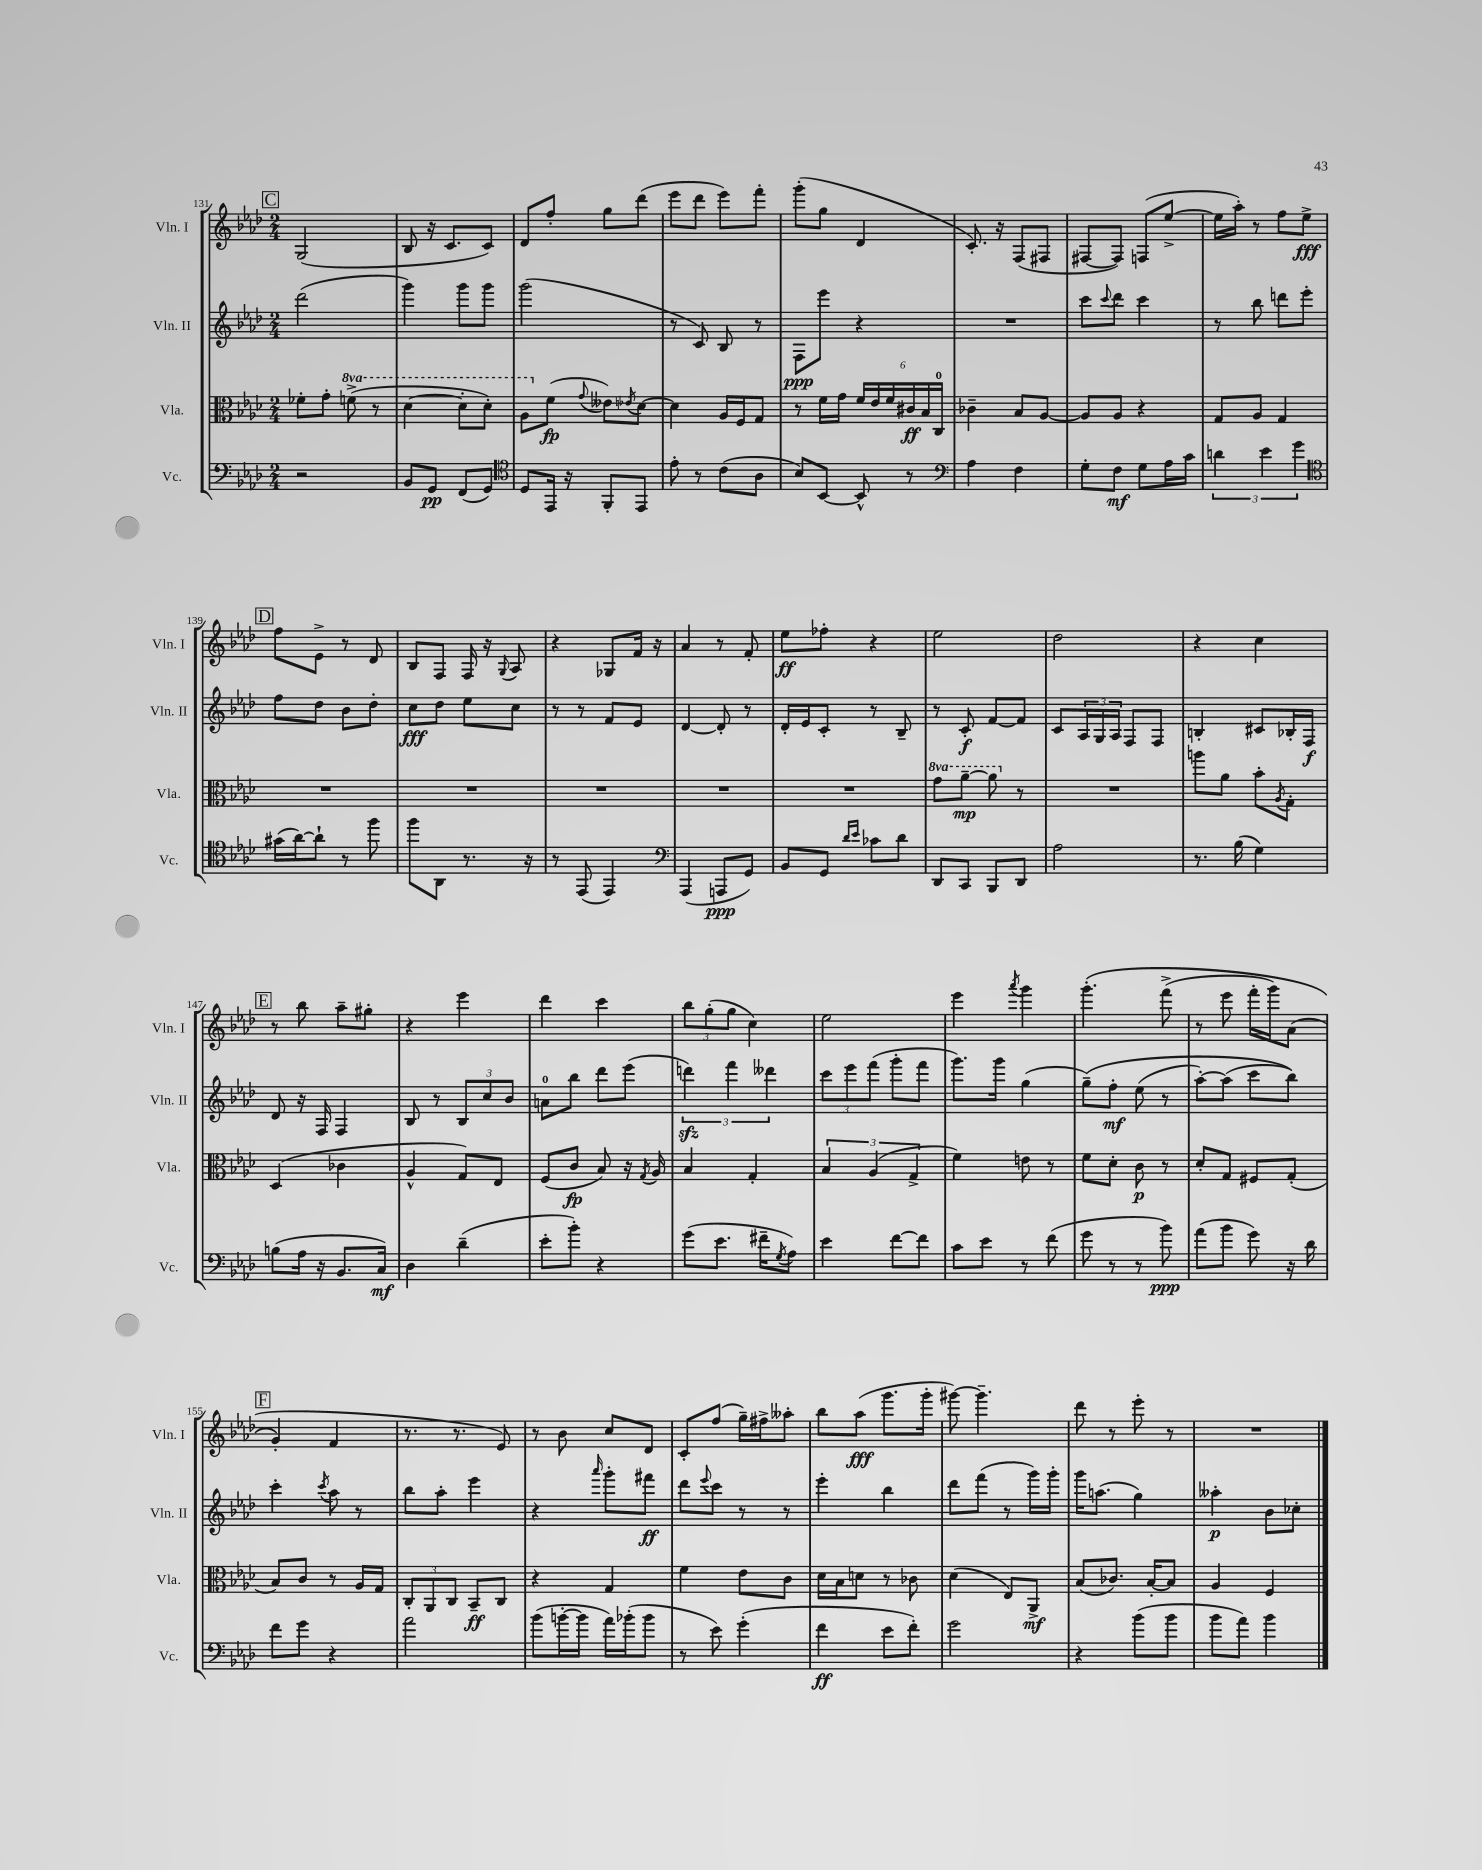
<<
\new StaffGroup <<
\new Staff = "s0" \with { instrumentName = "Vln. I" shortInstrumentName = "Vln. I" } {
    \clef treble \key aes \major \numericTimeSignature \time 2/4
    \mark \markup { \box "C" } g2( |
    bes8 r16 c'8. c'8) |
    des'8 f''8-. g''8 des'''8( |
    ees'''8 des'''8 ees'''8) f'''8-. |
    g'''8-.( g''8 des'4 |
    c'8.-.) r16 f8( fis8 |
    fis8~ fis8) f8( ees''8~-> |
    ees''16 aes''16-.) r8 f''8 ees''8->\fff |
    \mark \markup { \box "D" } f''8 ees'8-> r8 des'8 |
    bes8 f8 f16 r16 \appoggiatura { g8 } aes8 |
    r4 ges8 f'16 r16 |
    aes'4 r8 f'8-. |
    ees''8\ff fes''8-. r4 |
    ees''2 |
    des''2 |
    r4 c''4 |
    \mark \markup { \box "E" } r8 bes''8 aes''8-- gis''8-. |
    r4 ees'''4 |
    des'''4 c'''4 |
    \tuplet 3/2 { bes''8 g''8-.( g''8 } c''4) |
    ees''2 |
    ees'''4 \acciaccatura { aes'''8 } g'''4 |
    g'''4.-.\( f'''8->( |
    r8 ees'''8 f'''16-. g'''16) aes'8( |
    \mark \markup { \box "F" } g'4-.\) f'4 |
    r8. r8. ees'8) |
    r8 bes'8 c''8 des'8 |
    c'8-. f''8( g''16--) fis''16-> aeses''8-. |
    bes''8 aes''8\fff( g'''8. g'''16-. |
    gis'''8~) gis'''4.-- |
    des'''8 r8 ees'''8-. r8 |
    R2 \bar "|." |
}
\new Staff = "s1" \with { instrumentName = "Vln. II" shortInstrumentName = "Vln. II" } {
    \clef treble \key aes \major \numericTimeSignature \time 2/4
    \mark \markup { \box "C" } des'''2( |
    g'''4) g'''8 g'''8 |
    g'''2( |
    r8 c'8) bes8 r8 |
    f8\ppp ees'''8 r4 |
    R2 |
    c'''8 \appoggiatura { c'''8 } des'''8 c'''4 |
    r8 bes''8 d'''8 ees'''8-. |
    \mark \markup { \box "D" } f''8 des''8 bes'8 des''8-. |
    c''8\fff des''8 ees''8 c''8 |
    r8 r8 f'8 ees'8 |
    des'4~ des'8-. r8 |
    des'16-. ees'16 c'8-. r8 bes8-- |
    r8 c'8-.\f f'8~ f'8 |
    c'8 \tuplet 3/2 { aes16 g16 aes16 } f8 f8 |
    b4-. cis'8 bes16-. f16\f |
    \mark \markup { \box "E" } des'8 r16 f16 f4 |
    bes8 r8 \tuplet 3/2 { bes8 c''8 bes'8 } |
    a'8-0 bes''8 des'''8 ees'''8( |
    \tuplet 3/2 { d'''4\sfz) f'''4 deses'''4 } |
    \tuplet 3/2 { c'''8 ees'''8 f'''8( } g'''8-. f'''8 |
    g'''8.) g'''16 g''4( |
    g''8--)\( f''8-.\mf ees''8( r8 |
    aes''8~-.) aes''8( c'''8 bes''8)\) |
    \mark \markup { \box "F" } c'''4-. \acciaccatura { c'''8 } aes''8 r8 |
    bes''8 aes''8-. ees'''4 |
    r4 \grace { aes'''16 } g'''8-. fis'''8\ff |
    des'''8 \appoggiatura { ees'''8 } c'''8 r8 r8 |
    ees'''4-. bes''4 |
    des'''8 f'''8( r8 g'''16) g'''16-. |
    g'''16 a''8.( g''4) |
    aeses''4-.\p bes'8 ces''8-. \bar "|." |
}
\new Staff = "s2" \with { instrumentName = "Vla." shortInstrumentName = "Vla." } {
    \clef alto \key aes \major \numericTimeSignature \time 2/4 \set Staff.ottavationMarkups = #ottavation-simple-ordinals
    \mark \markup { \box "C" } fes'8-. g'8-. \ottava #1 f''!8->( r8 |
    des''4~ des''8-. des''8-.) |
    aes'8 \ottava #0 f'8\fp( \appoggiatura { g'8 } eeses'8) \acciaccatura { ees'8 } des'8~ |
    des'4 aes16 f16 g8 |
    r8 f'16 g'16 \tuplet 6/4 { f'16 ees'16 f'16 cis'16\ff bes16 c16-0 } |
    ces'4-- bes8 aes8~ |
    aes8 aes8 r4 |
    g8 aes8 g4 |
    \mark \markup { \box "D" } R2 |
    R2 |
    R2 |
    R2 |
    R2 |
    \ottava #1 g''8 aes''8~--\mp aes''8 \ottava #0 r8 |
    R2 |
    a''8 aes'8 bes'8-. \acciaccatura { aes8 } g8-. |
    \mark \markup { \box "E" } des4( ces'4 |
    aes4-^ g8) ees8 |
    f8( c'8\fp bes8) r16 \acciaccatura { g8 } aes16 |
    bes4 g4-. |
    \tuplet 3/2 { bes4 aes4( g4-> } |
    f'4) e'8 r8 |
    f'8 des'8-. c'8\p r8 |
    des'8-. g8 fis8 g8-.( |
    \mark \markup { \box "F" } bes8) c'8 r8 aes16 g16 |
    \tuplet 3/2 { c8-. aes,8 c8 } bes,8--\ff c8 |
    r4 g4 |
    f'4 ees'8 c'8 |
    des'16 bes16 d'8 r8 ces'8 |
    des'4( ees8) aes,8->\mf |
    bes8( ces'8.) bes16~-. bes8 |
    aes4 f4 \bar "|." |
}
\new Staff = "s3" \with { instrumentName = "Vc." shortInstrumentName = "Vc." } {
    \clef bass \key aes \major \numericTimeSignature \time 2/4
    \mark \markup { \box "C" } r2 |
    bes,8 g,8\pp f,8( g,8) |
    \clef tenor des8 ees,16 r16 f,8-. ees,8 |
    ees'8-. r8 c'8( aes8 |
    bes8) bes,8~ bes,8-^ r8 |
    \clef bass aes4 f4 |
    g8-. f8\mf g8 aes16 c'16 |
    \tuplet 3/2 { d'4 ees'4 g'4 } |
    \mark \markup { \box "D" } \clef tenor gis'16( aes'16~) aes'8-! r8 f''8 |
    f''8 aes,8 r8. r16 |
    r8 ees,8( ees,4) |
    \clef bass aes,,4( a,,8\ppp g,8) |
    bes,8 g,8 \grace { des'16 ees'16 } ces'8 des'8 |
    des,8 c,8 bes,,8 des,8 |
    aes2 |
    r8. bes16( g4) |
    \mark \markup { \box "E" } b8( aes16 r16 bes,8. c16\mf) |
    des4 des'4--( |
    ees'8-. bes'8-.) r4 |
    g'8( ees'8. fis'16-- \acciaccatura { g8 } aes8) |
    ees'4 f'8~ f'8 |
    c'8 ees'8 r8 f'8( |
    g'8 r8 r8 bes'8\ppp) |
    aes'8( bes'8 g'8) r16 des'16 |
    \mark \markup { \box "F" } f'8 g'8 r4 |
    aes'2 |
    bes'8( b'16~-. b'16 aes'16) bes'16-.( bes'8 |
    r8 ees'8) g'4-.( |
    f'4\ff ees'8 f'8-.) |
    g'2 |
    r4 bes'8( bes'8 |
    bes'8 aes'8) bes'4 \bar "|." |
}
>>
>>
\layout { \context { \Score currentBarNumber = #131 } }
